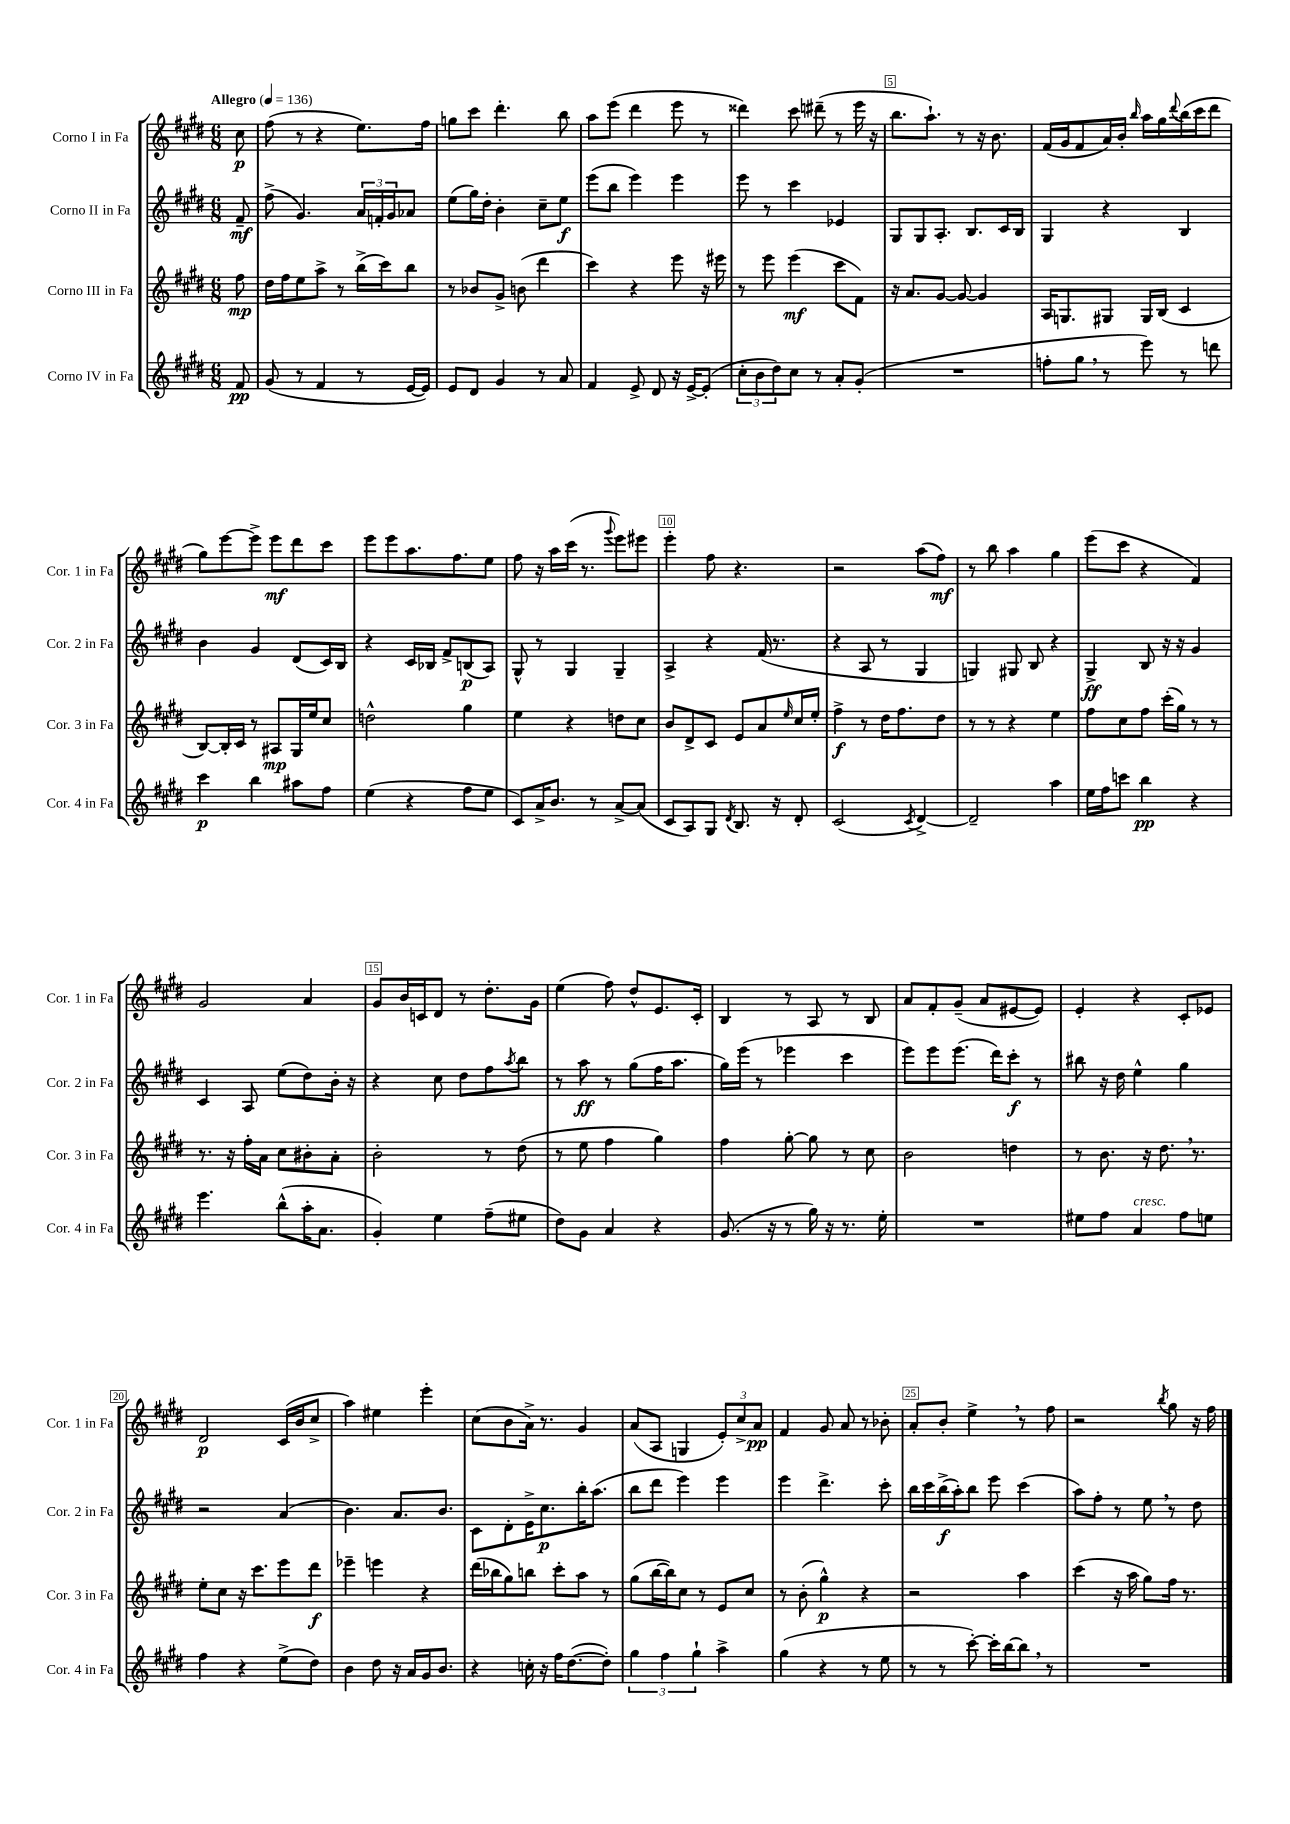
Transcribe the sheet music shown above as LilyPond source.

<<
\new StaffGroup <<
\new Staff = "s0" \with { instrumentName = "Corno I in Fa" shortInstrumentName = "Cor. 1 in Fa" } {
    \clef treble \key e \major \numericTimeSignature \time 6/8 \partial 8 \tempo "Allegro" 4 = 136
    cis''8\p |
    fis''8( r8 r4 e''8.) fis''16 |
    g''8 cis'''8 dis'''4.-. b''8 |
    a''8 e'''8( dis'''4 e'''8 r8 |
    disis'''4) cis'''8 dis'''8--( r8 e'''16 r16 |
    b''8. a''8.-!) r8 r16 b'8. |
    fis'16( gis'16 fis'8 a'16) b'16-. \grace { b''16 } a''16 gis''16 \appoggiatura { dis'''8 } b''16( cis'''16 dis'''8 |
    gis''8) e'''8~ e'''8-> e'''8\mf dis'''8 cis'''8 |
    e'''8 e'''8 a''8. fis''8. e''8 |
    fis''8 r16 a''16 cis'''16( r8. \appoggiatura { gis'''8 } e'''8) eis'''8 |
    e'''4-. fis''8 r4. |
    r2 a''8( fis''8\mf) |
    r8 b''8 a''4 gis''4 |
    e'''8( cis'''8 r4 fis'4) |
    gis'2 a'4 |
    gis'8 b'16 c'16 dis'8 r8 dis''8.-. gis'16 |
    e''4( fis''8) dis''8-^ e'8. cis'16-. |
    b4 r8 a8 r8 b8 |
    a'8 fis'8-. gis'8--( a'8 eis'8~ eis'8) |
    e'4-. r4 cis'8-. ees'8 |
    dis'2\p cis'16( b'16 cis''8-> |
    a''4) eis''4 e'''4-. |
    cis''8( b'8 a'16->) r8. gis'4 |
    a'8( a8 g4 \tuplet 3/2 { e'8-.) cis''8-> a'8\pp } |
    fis'4 gis'8 a'8 r8 bes'8-. |
    a'8-. b'8-. e''4-> \breathe r8 fis''8 |
    r2 \acciaccatura { b''8 } gis''8 r16 fis''16 \bar "|." |
}
\new Staff = "s1" \with { instrumentName = "Corno II in Fa" shortInstrumentName = "Cor. 2 in Fa" } {
    \clef treble \key e \major \numericTimeSignature \time 6/8 \partial 8
    fis'8--\mf |
    fis''8->( gis'4.) \tuplet 3/2 { a'16 f'16-. gis'16 } aes'8 |
    e''8( gis''16) dis''16-. b'4-. cis''8-- e''8\f |
    e'''8( b''8 e'''4) e'''4 |
    e'''8 r8 cis'''4 ees'4 |
    gis8 gis8 a8.-. b8. cis'16 b16 |
    gis4 r4 b4 |
    b'4 gis'4 dis'8( cis'16) b16 |
    r4 cis'16 bes16 fis'8-> b8\p( a8) |
    gis8-^ r8 gis4 gis4-- |
    a4-> r4 fis'16( r8. |
    r4 a8 r8 gis4 |
    g4) gis8 b8 r4 |
    gis4->\ff b8 r16 r16 gis'4 |
    cis'4 a8 e''8( dis''8) b'16-. r16 |
    r4 cis''8 dis''8 fis''8 \acciaccatura { a''8 } b''8 |
    r8 a''8\ff r8 gis''8( fis''16 a''8. |
    gis''16) e'''16( r8 ees'''4 cis'''4 |
    e'''8) e'''8 e'''8.( dis'''16) cis'''8-.\f r8 |
    bis''8 r16 dis''16 e''4-^ gis''4 |
    r2 a'4( |
    b'4.) a'8. b'8. |
    cis'8 dis'8-. e'16-> cis''8.\p b''16-. a''8.( |
    b''8 dis'''8 e'''4) e'''4 |
    e'''4 dis'''4.-> cis'''8-. |
    b''16 cis'''16 b''16->\f( a''16-.) b''8 e'''8 cis'''4( |
    a''8) fis''8-. r8 e''8 \breathe r8 dis''8 \bar "|." |
}
\new Staff = "s2" \with { instrumentName = "Corno III in Fa" shortInstrumentName = "Cor. 3 in Fa" } {
    \clef treble \key e \major \numericTimeSignature \time 6/8 \partial 8
    fis''8\mp |
    dis''16 fis''16 e''8 a''8-> r8 b''16->( cis'''16) b''8 |
    r8 bes'8 gis'8-> b'8( dis'''4 |
    cis'''4) r4 e'''8 r16 eis'''16 |
    r8 e'''8 e'''4\mf( cis'''8 fis'8) |
    r16 a'8. gis'8~ gis'8~ gis'4 |
    a16 g8. gis8 gis16 b16( cis'4 |
    b8~) b16-. cis'16 r8 ais8\mp gis16 e''16 cis''8 |
    d''2-^ gis''4 |
    e''4 r4 d''8 cis''8 |
    b'8 dis'8-> cis'8 e'8 a'8 \grace { e''16 } cis''16 e''16-. |
    fis''4->\f r8 dis''16 fis''8. dis''8 |
    r8 r8 r4 e''4 |
    fis''8 cis''8 fis''8 cis'''16-.( gis''16) r8 r8 |
    r8. r16 fis''16-. a'16 cis''8 bis'8-. a'8-. |
    b'2-. r8 dis''8( |
    r8 e''8 fis''4 gis''4) |
    fis''4 gis''8~-. gis''8 r8 cis''8 |
    b'2 d''4 |
    r8 b'8. r16 dis''8. \breathe r8. |
    e''8-. cis''8 r16 cis'''8. e'''8 dis'''8\f |
    ees'''4-- e'''4 r4 |
    dis'''16( bes''16 gis''8) b''8 cis'''8-. a''8 r8 |
    gis''8( b''16~ b''16) cis''8 r8 e'8 cis''8 |
    r8 b'8-.( gis''4-^\p) r4 |
    r2 a''4 |
    cis'''4( r16 a''16 gis''8) fis''16 r8. \bar "|." |
}
\new Staff = "s3" \with { instrumentName = "Corno IV in Fa" shortInstrumentName = "Cor. 4 in Fa" } {
    \clef treble \key e \major \numericTimeSignature \time 6/8 \partial 8
    fis'8\pp |
    gis'8( r8 fis'4 r8 e'16~ e'16) |
    e'8 dis'8 gis'4 r8 a'8 |
    fis'4 e'8-> dis'8 r16 e'16~-> e'8-.( |
    \tuplet 3/2 { cis''8-. b'8 dis''8) } cis''8 r8 a'8-. gis'8-.( |
    R2. |
    f''8-. gis''8 \breathe r8 e'''8) r8 d'''8 |
    cis'''4\p b''4 ais''8 fis''8 |
    e''4( r4 fis''8 e''8 |
    cis'8) a'16-> b'8. r8 a'8~-> a'8( |
    cis'8 a8) gis8 \acciaccatura { dis'8 } b8. r16 dis'8-. |
    cis'2( \acciaccatura { cis'8 } dis'4~->) |
    dis'2-- a''4 |
    e''16 fis''16 c'''8 b''4\pp r4 |
    e'''4. b''8-^( a''16-. a'8. |
    gis'4-.) e''4 fis''8--( eis''8 |
    dis''8) gis'8 a'4 r4 |
    gis'8.( r16 r8 gis''16) r16 r8. e''16-. |
    R2. |
    eis''8 fis''8 a'4^\markup { \italic "cresc." } fis''8 e''8 |
    fis''4 r4 e''8->( dis''8) |
    b'4 dis''8 r16 a'16 gis'16 b'8. |
    r4 c''16-. r16 fis''16 dis''8.~( dis''8-.) |
    \tuplet 3/2 { gis''4 fis''4 gis''4-! } a''4-> |
    gis''4( r4 r8 e''8 |
    r8 r8 cis'''8~-.) cis'''16-. b''16~ b''8 \breathe r8 |
    R2. \bar "|." |
}
>>
>>
\layout { \context { \Score \override BarNumber.break-visibility = ##(#f #t #t) barNumberVisibility = #(every-nth-bar-number-visible 5) \override BarNumber.stencil = #(make-stencil-boxer 0.1 0.3 ly:text-interface::print) } }
